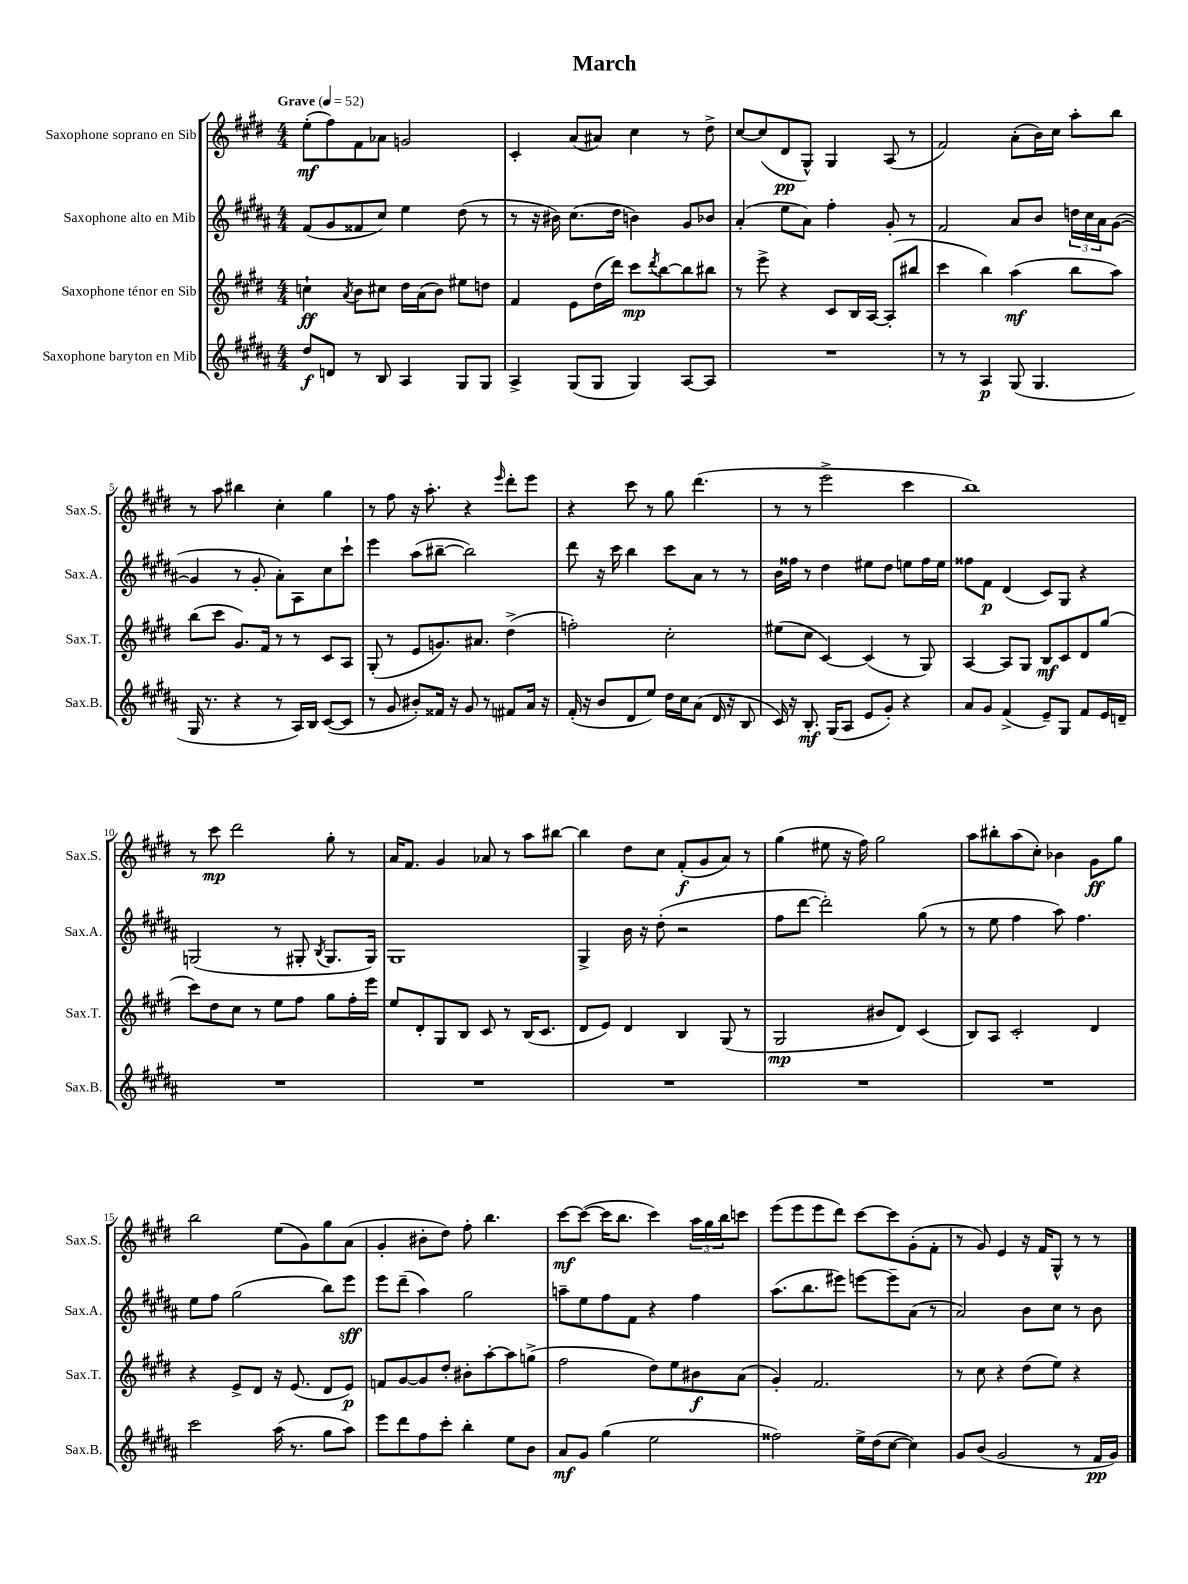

**kern	**kern	**kern	**kern
*staff4	*staff3	*staff2	*staff1
*clefG2	*clefG2	*clefG2	*clefG2
*k[f#c#g#d#a#]	*k[f#c#g#d#]	*k[f#c#g#d#a#]	*k[f#c#g#d#]
*M4/4	*M4/4	*M4/4	*M4/4
*MM52	*MM52	*MM52	*MM52
8dd#/L	4cc`\	(8f#/L	(8ee'\L
8d/J	.	8g#/	8ff#\)
.	8qa/	.	.
8r	8b\L	8f##/	8f#\
8B/	8cc#\J	8cc#/J)	8a-\J
4A#/	16dd#\LL	4ee\	2g/
.	(16a\J	.	.
.	8b\J)	.	.
8G#/L	8ee#\L	(8dd#\	.
8G#/J	8dd\J	8r	.
=	=	=	=
4A#^/	4f#/	8r	4c#'/
.	.	16r	.
.	.	16b#\)	.
(8G#/L	8e\L	(8.cc#\L	(8a/L
8G#/J	(16dd#\L	.	8a#/J)
.	16ddd#\JJ)	16dd#\Jk	.
4G#/)	8ccc#\L	4b\)	4cc#\
.	8qddd#/	.	.
.	[8bb\	.	.
[8A#/L	8bb\]	8g#/L	8r
8A#/]J	8bb#\J	8b-/J	8dd#^\
=	=	=	=
1r	8r	(4a#'/	[8cc#/L
.	8eee^\	.	(8cc#/]
.	4r	8ee\L	8d#/
.	.	8a#\J)	8G#^^/J)
.	8c#/L	4ff#'\	4G#/
.	16B/L	.	.
.	[16A/JJ	.	.
.	(8A'/]L	8g#'/	(8A/
.	8bb#/J	8r	8r
=	=	=	=
8r	4ccc#\	2f#/	2f#/)
8r	.	.	.
4A#/	4bb\)	.	.
(8G#/	(4aa\	8a#/L	(8a'\L
4.G#/	.	8b/J	16b\L)
.	.	.	16cc#\JJ
.	8bb\L	24dd\LL	8aa'\L
.	.	24cc#\	.
.	.	24a#\J	.
.	8aa\J)	([8g#\J	8bb\J
=	=	=	=
16G#/	(8bb\L	4g#/]	8r
8.r	.	.	.
.	8ccc#\J	.	8aa\
4r	8.g#/L)	8r	4bb#\
.	.	8g#'/	.
.	16f#/Jk	.	.
8r	8r	8a#'\L)	4cc#'\
16A#/LL)	8r	8A#\	.
16B/JJ	.	.	.
([8c#/L	8c#/L	8cc#\	4gg#\
8c#/]J	8A/J	8ccc#`\J	.
=	=	=	=
8r	(8G#'/	4eee\	8r
8g#/	8r	.	8ff#\
8b#'/L)	8e/L	(8aa#\L	16r
.	.	.	8.aa'\
16f##/Jk	8.g/)	[8bb#~\J	.
16r	.	.	.
8g#/	.	2bb#\])	4r
.	8.a#/J	.	.
8r	.	.	.
.	.	.	16qqeee/
8f#/L	(4dd#^\	.	8ddd#'\L
16a#/Jk	.	.	8eee\J
16r	.	.	.
=	=	=	=
(16f#'/	2ff'\)	8ddd#\	4r
16r	.	.	.
8b/L	.	16r	.
.	.	16ccc#\	.
8d#/	.	4bb\	8ccc#\
8ee/J)	.	.	8r
16dd#\LL	2cc#'\	8ccc#\L	8gg#\
16cc#\J	.	.	.
(8a#\J	.	8a#\J	(4.ddd#\
16d#/	.	8r	.
16r	.	.	.
8B/	.	8r	.
=	=	=	=
16c#/)	(8ee#\L	16b\LL	8r
16r	.	16ff##\JJ	.
8.B'/	8cc#\J	8r	8r
.	[4c#/)	4dd#\	2eee^\
(16G#/LK	.	.	.
8A#/J	.	.	.
8e/L	(4c#/]	8ee#\L	.
8g#'/J)	.	8dd#\J	.
4r	8r	8ee\L	4ccc#\
.	8G#/)	16ff##\L	.
.	.	16ee\JJ	.
=	=	=	=
8a#/L	[4A/	8ff##\L	1bb)
8g#/J	.	8f#\J	.
(4f#^/	8A/]L	(4d#/	.
.	8G#/J	.	.
8e~/L)	8B/L	8c#/L)	.
8G#/J	8c#/	8G#/J	.
8f#/L	8d#/	4r	.
16e/L	(8gg#/J	.	.
16d~/JJ	.	.	.
=	=	=	=
1r	8ccc#\L)	(2G/	8r
.	8dd#\	.	8ccc#\
.	8cc#\J	.	2ddd#\
.	8r	.	.
.	8ee\L	8r	.
.	8ff#\J	8G#'/	.
.	.	8qB/	.
.	8gg#\L	8.G#/L	8gg#'\
.	16ff#'\L	.	8r
.	16eee\JJ	16G#/Jk)	.
=	=	=	=
1r	8ee/L	1G#	16a/LK
.	.	.	8.f#/J
.	8d#'/	.	.
.	8G#/	.	4g#/
.	8B/J	.	.
.	8c#/	.	8a-/
.	8r	.	8r
.	(16B/LK	.	8aa\L
.	8.c#/J	.	.
.	.	.	[8bb#\J
=	=	=	=
1r	8d#/L	4G#^/	4bb#\]
.	8e/J)	.	.
.	4d#/	16b\	8dd#\L
.	.	16r	.
.	.	(8dd#'\	8cc#\J
.	4B/	2r	(8f#'/L
.	.	.	8g#/
.	(8G#/	.	8a/J)
.	8r	.	8r
=	=	=	=
1r	2G#/	8ff#\L	(4gg#\
.	.	[8ddd#\J	.
.	.	2ddd#'\])	8ee#\
.	.	.	16r
.	.	.	16ff#\)
.	8b#/L	.	2gg#\
.	8d#/J)	.	.
.	(4c#/	(8gg#\	.
.	.	8r	.
=	=	=	=
1r	8B/L)	8r	8aa\L
.	8A/J	8ee\	8bb#'\
.	2c#'/	4ff#\	(8aa\
.	.	.	8cc#'\J)
.	.	8aa#\)	4b-\
.	.	4.ff#\	.
.	4d#/	.	8g#\L
.	.	.	8gg#\J
=	=	=	=
2ccc#\	4r	8ee\L	2bb\
.	.	8ff#\J	.
.	8e^/L	(2gg#\	.
.	8d#/J	.	.
(16aa#\	16r	.	(8ee\L
8.r	(8.e/	.	.
.	.	.	8g#\)
8gg#\L	8d#/L	8bb\L)	8gg#\
8aa#\J)	8e/J)	8eee\J	(8a\J
=	=	=	=
8eee\L	8f/L	8eee\L	4g#'/
8ddd#\	[8g#/	(8ddd#~\J	.
8ff#\	8g#/]	4aa#\)	8b#'\L
8ccc#'\J	8dd#'/J	.	8dd#\J)
4bb'\	8b#'\L	2gg#\	8ff#'\
.	[8aa'\	.	4.bb\
8ee\L	8aa\]	.	.
8b\J	(8gg^\J	.	.
=	=	=	=
8a#/L	2ff#\	8aa~\L	[8ccc#\L
8g#/J	.	8ee\	(8ccc#\_J
(4gg#\	.	8ff#\	16ccc#\]LK
.	.	.	8.bb\J
.	.	8f#\J	.
2ee\	8dd#\L)	4r	4ccc#\)
.	8ee\	.	.
.	8b#\	4ff#\	24aa\LL
.	.	.	24gg#\
.	.	.	24bb\J
.	(8a\J	.	8ccc\J
=	=	=	=
2ff##\)	4g#'/)	(8.aa#\L	(8eee\L
.	.	.	8eee\
.	.	8.bb\	.
.	2.f#/	.	8eee\
.	.	8eee#\J)	8ddd#\J)
16ee^\LL	.	[8eee\L	[8ccc#\L
(16dd#\J	.	.	.
[8cc#\J	.	8eee~\]	8ccc#\]
4cc#\])	.	(8a#\J	(8g#'\
.	.	8r	8f#'\J
=	=	=	=
8g#/L	8r	2a#/)	8r
(8b/J	8cc#\	.	8g#/)
2g#/	4r	.	4e/
.	(8dd#\L	8b\L	16r
.	.	.	16f#/LK
.	8ee\J)	8cc#\J	8G#^^/J
8r	4r	8r	8r
16f#/LL	.	8b\	8r
16g#/JJ)	.	.	.
==	==	==	==
*-	*-	*-	*-
